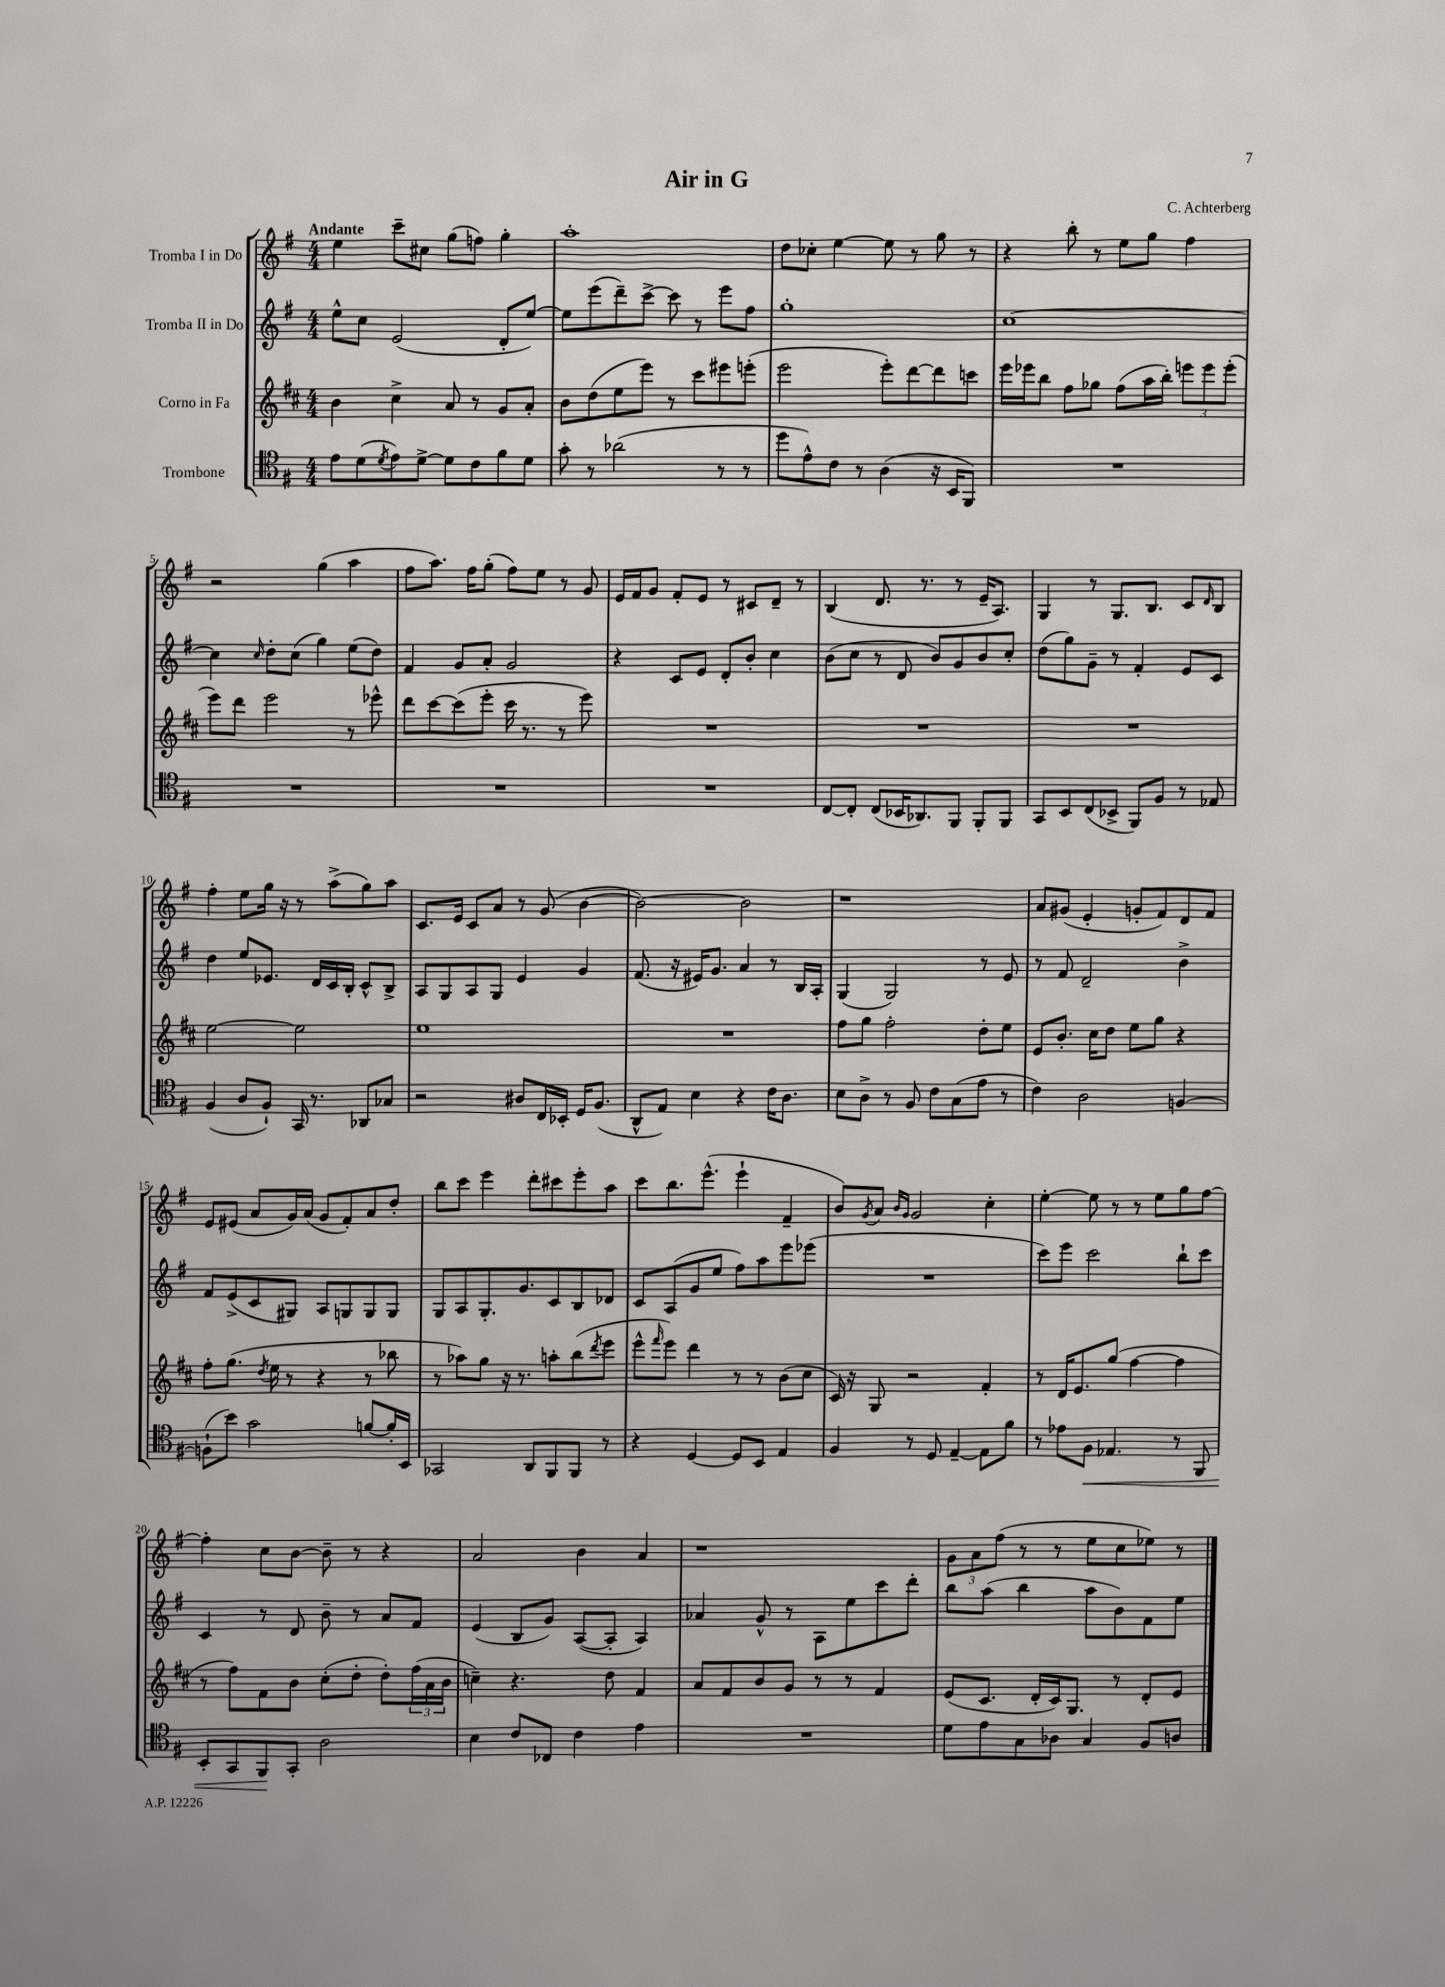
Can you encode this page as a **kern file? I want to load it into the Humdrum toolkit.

**kern	**dynam	**kern	**kern	**kern
*part4	*part4	*part3	*part2	*part1
*staff4	*staff4	*staff3	*staff2	*staff1
*I"Trombone	*	*I"Corno in Fa	*I"Tromba II in Do	*I"Tromba I in Do
*clefC4	*	*clefG2	*clefG2	*clefG2
*k[f#]	*	*k[f#c#]	*k[f#]	*k[f#]
*M4/4	*	*M4/4	*M4/4	*M4/4
=1	=1	=1	=1	=1
!	!	!	!	!LO:TX:a:B:t=Andante
8e\L	.	4b\	8ee^^\L	4ee\
(8d\	.	.	8cc\J	.
8qd/	.	.	.	.
8e\)	.	4cc#^\	(2e/	8ccc~\L
[8d^\J	.	.	.	8cc#X\J
8d\L]	.	8a/	.	(8gg\L
8c\	.	8r	.	8ffn\J)
8f#\	.	8g/L	8d'/L	4gg'\
8d\J	.	8a'/J	[8ee/J)	.
=2	=2	=2	=2	=2
8g'\	.	8b\L	8ee\L]	1aa'
8r	.	(8dd\	(8eee\	.
(2a-X\	.	8ee\	8ddd~\)	.
.	.	8eee\J)	[8ccc^\J	.
.	.	8r	8ccc\]	.
.	.	8ccc#\L	8r	.
8r	.	8eee#X\	8eee\L	.
8r	.	(8eeen'\J	8ff#\J	.
=3	=3	=3	=3	=3
8dd\L	.	2eee\	1gg'	8dd\L
8e^^\)	.	.	.	8cc-X'\J
8c\J	.	.	.	[4ee\
8r	.	.	.	.
(4A\	.	8eee'\L)	.	8ee\]
.	.	[8ddd\	.	8r
16r	.	8ddd\]	.	8gg\
16BB/KL	.	.	.	.
8FF#/J)	.	8cccn\J	.	8r
=4	=4	=4	=4	=4
1r	.	16eee\LL	[1cc	4r
.	.	16eee-X\J	.	.
.	.	8bb\J	.	.
.	.	8ff#\L	.	8bb'\
.	.	8gg-X\J	.	8r
.	.	(8ff#\L	.	8ee\L
.	.	16aa\L	.	8gg\J
.	.	16bb'\JJ)	.	.
.	.	12eeen\L	.	4ff#\
.	.	12eee\	.	.
.	.	(12eee'\J	.	.
!!LO:LB:g=z
=5	=5	=5	=5	=5
1r	.	8eee\L)	4cc\]	2r
.	.	8ddd\J	.	.
.	.	.	16qqcc/	.
.	.	2eee\	8dd'\L	.
.	.	.	(8cc\J	.
.	.	.	4gg\)	(4gg\
.	.	8r	(8ee\L	4aa\
.	.	8eee-X^^\	8dd\J)	.
=6	=6	=6	=6	=6
1r	.	8ddd\L	4f#/	8ff#\L
.	.	[8ccc#\	.	8.aa\J)
.	.	(8ccc#\]	8g/L	.
.	.	.	.	16ff#\KL
.	.	8eee'\J	8a'/J	(8gg'\J
.	.	16ccc#\	2g/	8ff#\L)
.	.	8.r	.	.
.	.	.	.	8ee\J
.	.	8r	.	8r
.	.	8eee\)	.	8g/
=7	=7	=7	=7	=7
1r	.	1r	4r	16e/LL
.	.	.	.	16f#/J
.	.	.	.	8g/J
.	.	.	8c/L	8f#'/L
.	.	.	8e/J	8e/J
.	.	.	8d'/L	8r
.	.	.	8b'/J	8c#X/L
.	.	.	4cc\	8d~/J
.	.	.	.	8r
=8	=8	=8	=8	=8
[8C/L	.	1r	(8b\L	(4B/
8C'/J]	.	.	8cc\J	.
(8C/L	.	.	8r	8.d/
16BB-X/K	.	.	8d/	.
8.AA-X/)	.	.	.	8.r
.	.	.	8b/L)	.
8FF#/J	.	.	8g/	8r
8FF#'/L	.	.	8b/	16e~/KL
.	.	.	.	8.A/J)
8FF#/J	.	.	8cc'/J	.
=9	=9	=9	=9	=9
8GG/L	.	1r	(8dd\L	4G/
8BB/	.	.	8gg\)	.
(8C/	.	.	8g~\J	8r
8BB-X^/J	.	.	8r	8.G/L
8FF#/L)	.	.	4f#'/	.
.	.	.	.	8.B/J
8F#/J	.	.	.	.
8r	.	.	8e/L	8c/L
.	.	.	.	16qqd/
8E-X/	.	.	8c/J	8B/J
!!LO:LB:g=z
=10	=10	=10	=10	=10
(4F#/	.	[2ee\	4dd\	4ff#'\
8A/L	.	.	8ee/L	8ee\L
8F#`/J)	.	.	8.e-X/J	16gg\Jk
.	.	.	.	16r
16GG/	.	2ee\]	.	8r
8.r	.	.	16d/LL	.
.	.	.	16c/	(8aa^\L
.	.	.	16B'/JJ	.
8AA-X/L	.	.	8c^^/L	8gg\)
8G-X/J	.	.	8B^/J	8aa\J
=11	=11	=11	=11	=11
2r	.	1ee	8A/L	8.c/L
.	.	.	8G/	.
.	.	.	.	16e/Jk
.	.	.	8A/	8c/L
.	.	.	8G/J	8a/J
8A#X/L	.	.	4e/	8r
16C/L	.	.	.	(8g/
16BB-X'/JJ	.	.	.	.
16D/KL	.	.	4g/	[4b\
(8.F#/J	.	.	.	.
=12	=12	=12	=12	=12
8AA^^/L	.	1r	(8.f#/	2b\_)
8E/J)	.	.	.	.
.	.	.	16r	.
4B\	.	.	16e#X/KL)	.
.	.	.	8.g/J	.
4r	.	.	4a/	2b\]
16c\KL	.	.	8r	.
8.A\J	.	.	.	.
.	.	.	16B/LL	.
.	.	.	16A'/JJ	.
=13	=13	=13	=13	=13
8B\L	.	8ff#\L	(4G/	1r
8A^\J	.	8gg\J	.	.
8r	.	2ff#'\	2G/)	.
8F#/	.	.	.	.
8c\L	.	.	.	.
(8G\	.	.	.	.
8e\J	.	8dd'\L	8r	.
8r	.	8ee\J	8e/	.
=14	=14	=14	=14	=14
4c\)	.	8e/L	8r	8a/L
.	.	8.b'/J	8f#/	(8g#X/J
2A\	.	.	2d~/	4e'/
.	.	16cc#\KL	.	.
.	.	8dd\J	.	.
.	.	8ee\L	.	8gn'/L
.	.	8gg\J	.	8f#/)
[4Fn/	.	4r	4b^\	8d/
.	.	.	.	8f#/J
!!LO:LB:g=z
=15	=15	=15	=15	=15
(8Fn`\L]	.	8ff#'\L	8f#/L	8e/L
8b\J)	.	(8.gg\J	(8e^/	(8e#X/J
2g\	.	.	8c/	8a/L
.	.	8qdd/	.	.
.	.	16ee\	.	.
.	.	8r	8G#X/J)	16g/L)
.	.	.	.	(16a/JJ
.	.	4r	8A/L	8g/L
.	.	.	8Gn/	8f#'/)
[8fn/L	.	8r	8G/	8a/
16f'/L]	.	8bb-X\	8G/J	8dd'/J
16BB/JJ	.	.	.	.
=16	=16	=16	=16	=16
2GG-X/	.	8r	8G/L	8bb\L
.	.	8aa-X\L)	8A/	8ccc\J
.	.	8gg\J	8.G'/	4eee\
.	.	16r	.	.
.	.	8.r	8.g/	.
8AA/L	.	.	.	8ddd'\L
8FF#/	.	8aan'\L	8c/	8ccc#X\
8FF#/J	.	(8bb\	8B/	8eee'\
.	.	8qddd/	.	.
8r	.	8eee\J	8d-X/J	8aa\J
=17	=17	=17	=17	=17
4r	.	8eee^^\L	8c/L	8ccc\L
.	.	16qqfff#/	.	.
.	.	8eee\J)	(8A/	8.bb\
[4D/	.	4ddd\	8g/	.
.	.	.	.	(8.eee^^\J
.	.	.	8ee/J	.
8D/L]	.	8r	8ff#\L)	4eee`\
8BB/J	.	8r	8aa\	.
4E/	.	(8b\L	8eee\	4f#~/
.	.	8cc#\J	(8eee-X\J	.
=18	=18	=18	=18	=18
4F#/	.	16c#/)	1r	8b/L)
.	.	16r	.	.
.	.	.	.	8qg/
.	.	8G/	.	8a/J
.	.	.	.	16qqb/LL
.	.	.	.	16qqg/JJ
8r	.	2r	.	2g/
8D/	.	.	.	.
[4E~/	.	.	.	.
8E\L]	.	4f#'/	.	4cc'\
8f#\J	.	.	.	.
=19	=19	=19	=19	=19
8r	.	8r	8ccc\L)	[4ee'\
8e-X\L	.	16d/KL	8eee\J	.
.	.	8.e/	.	.
!	!LO:HP:b	!	!	!
8F#\J	<	.	2ccc\	8ee\]
4.E-X/	.	(8gg/J	.	8r
.	.	[4ff#\	.	8r
.	.	.	.	8ee\L
8r	.	4ff#\]	8bb`\L	8gg\
8FF#/	.	.	8ccc\J	[8ff#\J
!!LO:LB:g=z
=20	=20	=20	=20	=20
8BB'/L	.	8r	4c/	4ff#'\]
8GG/	.	8ff#\L)	.	.
8FF#/	.	8f#\	8r	8cc\L
8GG'/J	[	8b\J	8d/	[8b\J
2A\	.	(8cc#'\L	8b~\	8b~\]
.	.	8dd'\J	8r	8r
.	.	8dd'\L)	8a/L	4r
.	.	(24ff#\L	8f#/J	.
.	.	24a\	.	.
.	.	24b\JJ	.	.
=21	=21	=21	=21	=21
4B\	.	4ccn~\)	(4e/	2a/
8c/L	.	4.r	8B/L	.
8C-X/J	.	.	8g/J)	.
4c\	.	.	([8A/L	4b\
.	.	8dd\	8A'/J]	.
4e\	.	4f#/	4A/)	4a/
=22	=22	=22	=22	=22
1r	.	8a/L	4a-X/	1r
.	.	8f#/	.	.
.	.	8b/	8g^^/	.
.	.	8g/J	8r	.
.	.	8r	8A\L	.
.	.	8r	8ee\	.
.	.	4f#/	8ccc\	.
.	.	.	8ddd'\J	.
=23	=23	=23	=23	=23
8d\L	.	(8e/L	8bb\L	12g\L
.	.	.	.	12a\
8e\	.	8.c#/J	(8aa\J	.
.	.	.	.	(12ff#\J
8G\	.	.	4bb\	8r
.	.	16d'/LL	.	.
8A-X\J	.	16c#/J)	.	8r
.	.	8.G/J	.	.
4G/	.	.	8aa\L	8ee\L
.	.	8r	8b\)	8cc\
8F#/L	.	8d'/L	8f#\	8ee-X\J)
8An/J	.	8e/J	8ee\J	8r
==	==	==	==	==
*-	*-	*-	*-	*-
